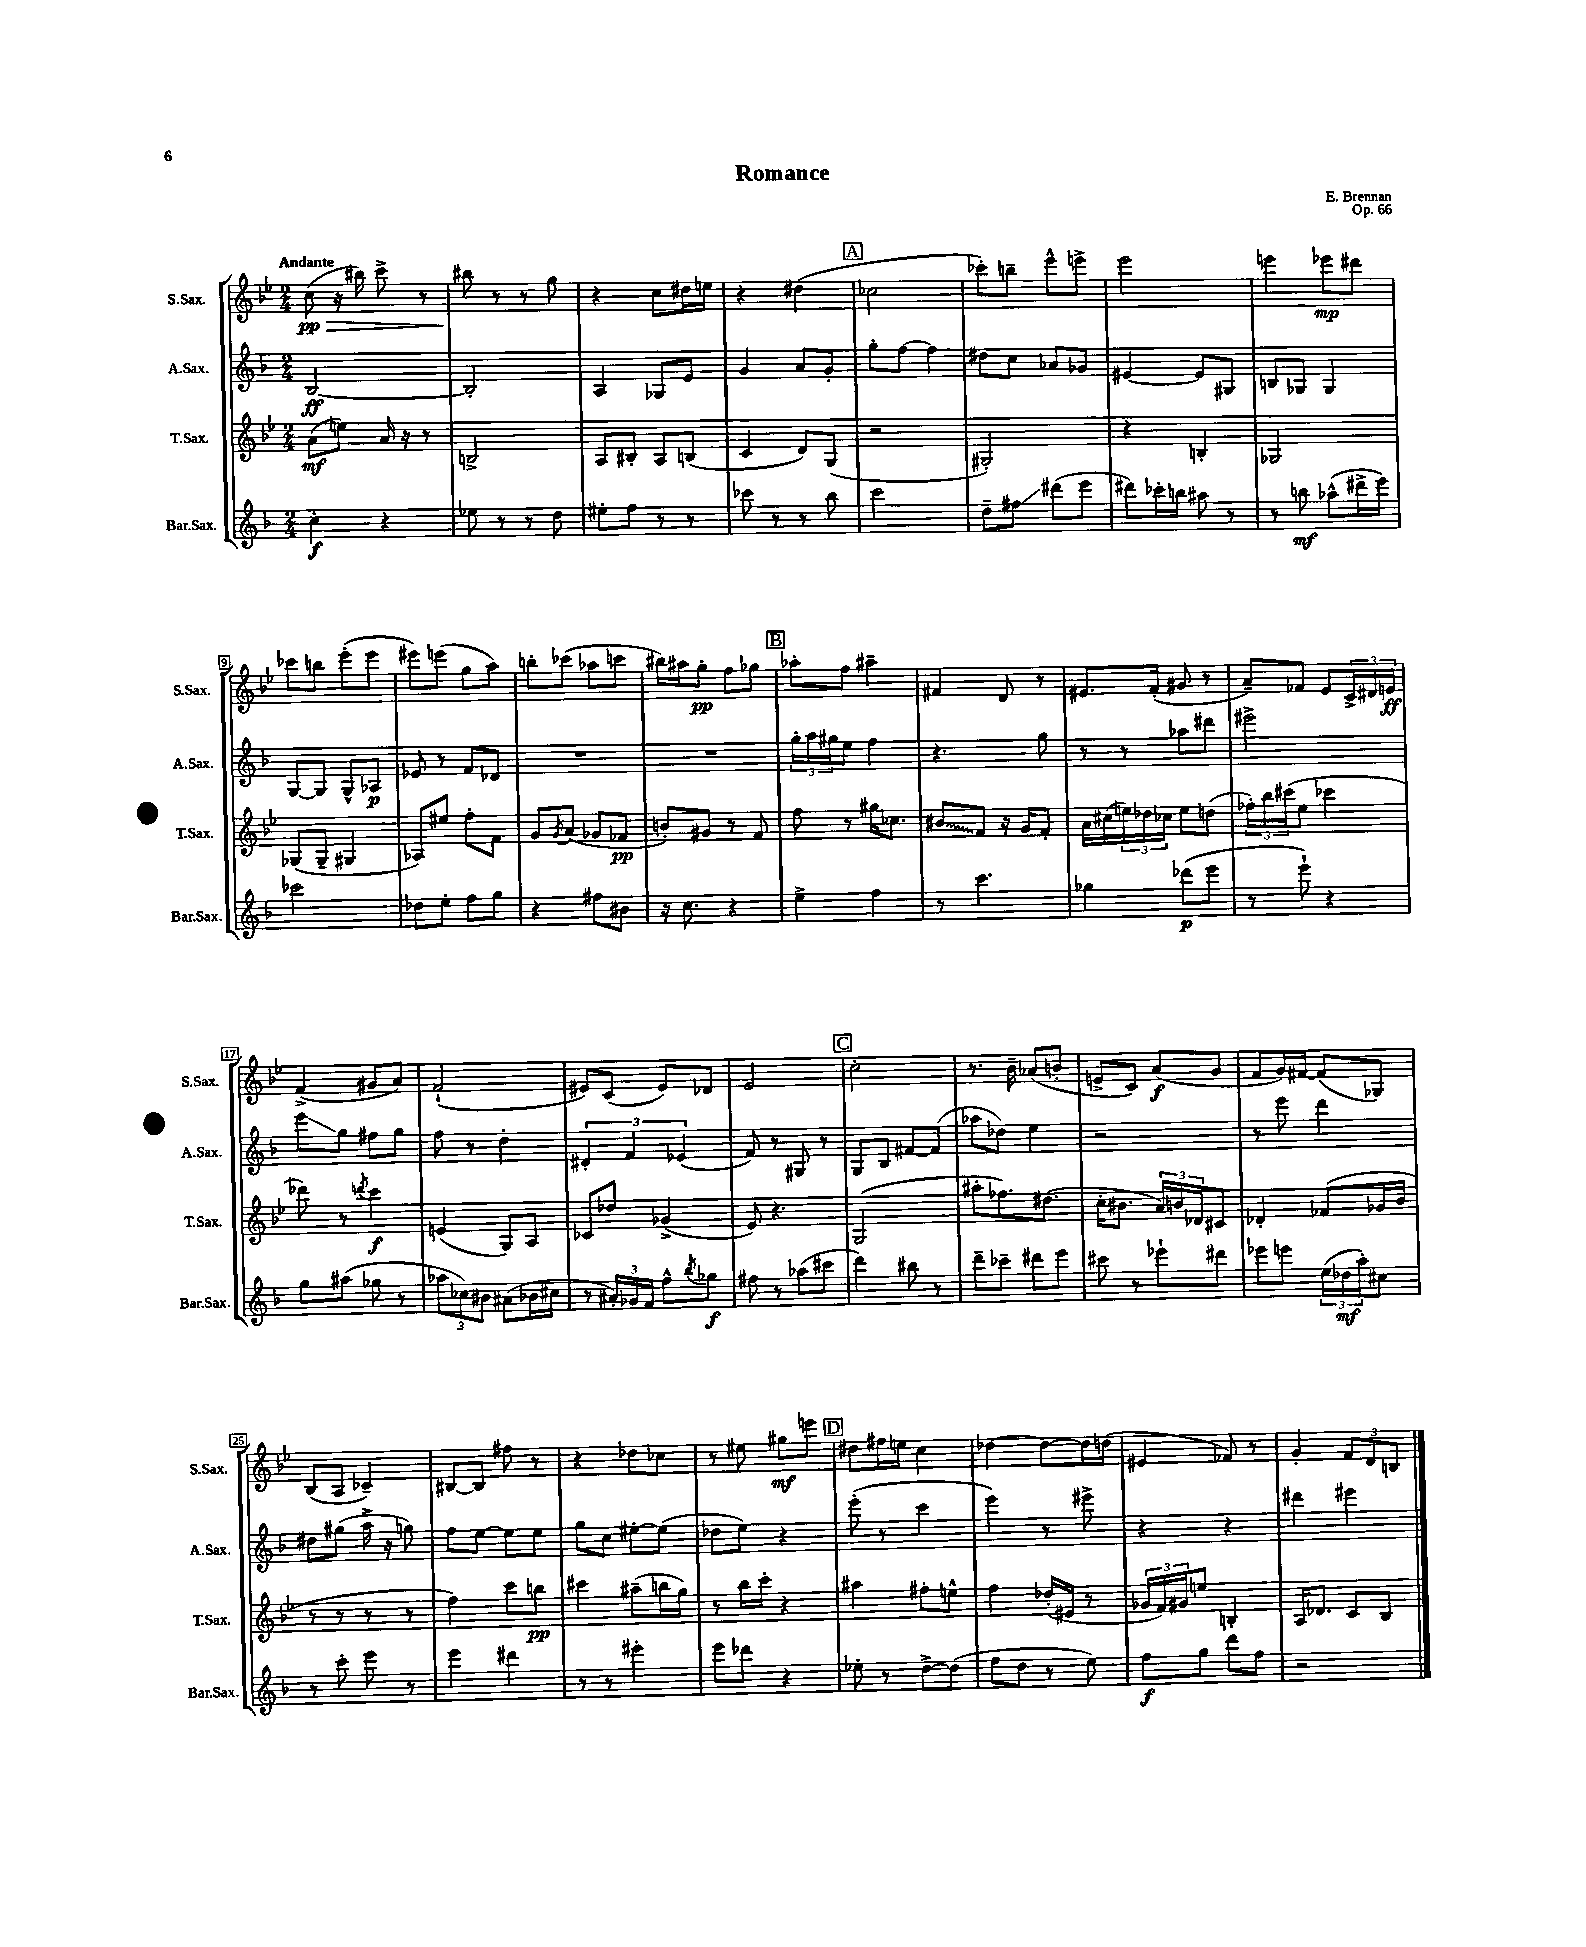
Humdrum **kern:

**kern	**kern	**kern	**kern
*staff4	*staff3	*staff2	*staff1
*clefG2	*clefG2	*clefG2	*clefG2
*k[b-]	*k[b-e-]	*k[b-]	*k[b-e-]
*M2/4	*M2/4	*M2/4	*M2/4
4cc'\	(8a\L	[2B-/	(8cc\
.	8ee\J)	.	16r
.	.	.	16bb#\)
4r	16a/	.	8ccc^\
.	16r	.	.
.	8r	.	8r
=	=	=	=
8ee-\	2B^/	2B-'/]	8bb#\
8r	.	.	8r
8r	.	.	8r
8dd\	.	.	8gg\
=	=	=	=
8ee#'\L	8A/L	4A/	4r
8ff\J	8B#'/J	.	.
8r	8A/L	8G-/L	8cc\L
8r	(8B/J	8e/J	16dd#\L
.	.	.	16ee\JJ
=	=	=	=
8ccc-\	4c/	4g/	4r
8r	.	.	.
8r	8d/L)	8a/L	(4dd#\
8bb-\	(8G/J	8g'/J	.
=	=	=	=
2ccc\	2r	8gg'\L	2cc-\
.	.	[8ff\J	.
.	.	4ff\]	.
=	=	=	=
8dd~\L	2G#'/)	8dd#\L	8ccc-'\L)
8ff#\J	.	8cc\J	8bb~\J
(8ddd#\L	.	8a-/L	8eee-^^\L
8eee\J	.	8g-/J	8eee^\J
=	=	=	=
8ddd#\L)	4r	[4e#/	2eee-\
16ccc-'\L	.	.	.
16bb\JJ	.	.	.
8aa#\	4B'/	8e#/]L	.
8r	.	8G#/J	.
=	=	=	=
8r	2G-/	8B/L	4eee\
8bb\	.	8G-/J	.
(8aa-^^\L	.	4G-/	8eee-\L
16ddd#^\L	.	.	8ddd#\J
16eee\JJ)	.	.	.
=	=	=	=
2ccc-\	(8G-/L	[8G/L	8ccc-\L
.	8G-~/J	8G/]J	8bb\J
.	4G#/	8G^^/L	(8eee-'\L
.	.	8A-/J	8eee-\J
=	=	=	=
8dd-\L	8A-/L)	8e-/	8eee#\L)
8ee'\J	8ee#/J	8r	(8eee\J
8ff\L	8ff'\L	8f/L	8gg\L
8gg\J	8f\J	8d-/J	8aa\J)
=	=	=	=
4r	8g/L	2r	8bb'\L
.	8qg/	.	.
.	(8a/J	.	(8ccc-\J
8ff#\L	8g-/L	.	8aa-\L
8b#\J	8f-/J	.	8ccc\J
=	=	=	=
16r	8b'/L)	2r	16bb#\LL)
8.cc\	.	.	16aa#\J
.	8g#/J	.	8gg'\J
4r	8r	.	8ff\L
.	8f/	.	8gg-\J
=	=	=	=
4ee^\	8ff\	24gg'\LL	8aa-'\L
.	.	24aa\	.
.	.	24gg#\J	.
.	8r	8ee\J	8ff\J
4ff\	16gg#\LK	4ff\	4aa#~\
.	8.cc-\J	.	.
=	=	=	=
8r	8b#/L	4.r	4f#/
4.ccc\	8f/J	.	.
.	16r	.	8d/
.	16g/LK	.	.
.	8f'/J	8gg\	8r
=	=	=	=
4gg-\	16a\LL	8r	8.e#/L
.	(16cc#\	.	.
.	24ee\)	8r	.
.	24dd-\	.	.
.	.	.	(16f'/Jk
.	24cc-\JJ	.	.
(8ddd-\L	8ee\L	8aa-\L	8g#/
8eee\J	(8dd\J	8ddd#\J	8r
=	=	=	=
8r	24ff-'\LL)	2eee#^\	8a~/L)
.	24bb-\	.	.
.	(24ccc#\J	.	.
8eee`\)	8ee-\J	.	8f-/J
4r	4ccc-\	.	8e-/L
.	.	.	24c^/L
.	.	.	24d#/
.	.	.	24e/JJ
=	=	=	=
8gg\L	8ddd-\)	8eee\L	(4f^/
(8aa#\J	8r	8gg\J	.
.	8qddd/	.	.
8gg-\	4ccc\	8ff#\L	8g#/L
8r	.	8gg\J	8a/J)
=	=	=	=
12aa-\L	(4e/	8ff\	(2f`/
12cc-\)	.	.	.
.	.	8r	.
12b#\J	.	.	.
(8a#\L	8G/L)	4dd'\	.
16b-\L	8A/J	.	.
16cc#\JJ	.	.	.
=	=	=	=
8r	8c-/L	6d#'/	8e#/L)
24a#'/LL)	8dd-/J	.	(8c/J
24g-/	.	6f/	.
24f/JJ	.	.	.
8ff^^\L	(4g-^/	.	8e#/L)
.	.	(6e-/	.
8qbb-/	.	.	.
8gg-\J	.	.	8d-/J
=	=	=	=
8ff#\	8e-/)	8f/)	2e-/
8r	4.r	8r	.
(8aa-\L	.	8G#/	.
8ccc#\J	.	8r	.
=	=	=	=
4ddd\)	(2G/	8G/L	2cc'\
.	.	8B-/J	.
8bb#\	.	[8f#/L	.
8r	.	(8f#/]J	.
=	=	=	=
8ddd~\L	8aa#'\L	8aa-\L	8.r
8ccc-~\J	8.ff-\)	8dd-\J)	.
.	.	.	16b-~\
8ddd#\L	.	4ee\	(8a-/L
.	(8.dd#\J	.	.
8eee\J	.	.	8b'/J
=	=	=	=
8ccc#\	16cc'\LK	2r	8e^/L
.	8.b#\J	.	.
8r	.	.	8c/J)
8eee-`\L	24a/LL)	.	(8a/L
.	24b/	.	.
.	24d-/J	.	.
8ddd#\J	8c#/J	.	8g/J
=	=	=	=
8eee-\L	4d-'/	8r	8f/L
8eee\J	.	8eee\	16g/L)
.	.	.	[16f#/JJ
(24ee\LL	(8f-/L	4ddd\	(8f#/]L
24dd-\	.	.	.
24aa'\J)	.	.	.
8cc#\J	16g-/L	.	8G-/J)
.	16b-/JJ	.	.
=	=	=	=
8r	8r	8dd#\L	(8B-/L
8ccc'\	8r	(8gg#\J	8A/J
8eee\	8r	16aa^\	4c-~/)
.	.	16r	.
8r	8r	8gg\)	.
=	=	=	=
4eee\	4ff\)	8ff\L	[8B#/L
.	.	[8ee\J	8B#/]J
4ddd#\	8ccc\L	8ee\]L	8ff#\
.	8bb\J	8ee\J	8r
=	=	=	=
8r	4ccc#\	8gg\L	4r
8r	.	8cc\J	.
4eee#'\	(8aa#~\L	[8ee#'\L	8dd-\L
.	16bb\L	(8ee#\]J	8cc-\J
.	16gg\JJ)	.	.
=	=	=	=
8eee\L	8r	8dd-\L	8r
8ddd-\J	16bb-\LL	8ee\J)	8ee#\
.	16ccc'\JJ	.	.
4r	4r	4r	8gg#\L
.	.	.	8eee\J
=	=	=	=
8ee-'\	4aa#\	(8eee'\	8dd#\L
8r	.	8r	16ff#\L
.	.	.	16ee\JJ
[8dd^\L	8ff#'\L	4ccc\	4cc\
(8dd\]J	8ee^^\J	.	.
=	=	=	=
8ff\L	4ff\	4eee\)	[4dd-\
8dd\J	.	.	.
8r	(16dd-'/LL	8r	8dd-\_L
.	16e#/JJ	.	.
8ee\)	8r	8eee#^\	16dd-\]L
.	.	.	(16dd\JJ
=	=	=	=
8ff\L	24g-/LL	4r	4e#/
.	24f/)	.	.
.	24g#/J	.	.
8gg\J	8ee/J	.	.
8ddd\L	4B'/	4r	8f-/)
8ff\J	.	.	8r
=	=	=	=
2r	16A/LK	4ddd#\	4g'/
.	8.d-/J	.	.
.	8c/L	4eee#\	12f/L
.	.	.	12d/
.	8B-/J	.	.
.	.	.	12B/J
==	==	==	==
*-	*-	*-	*-
